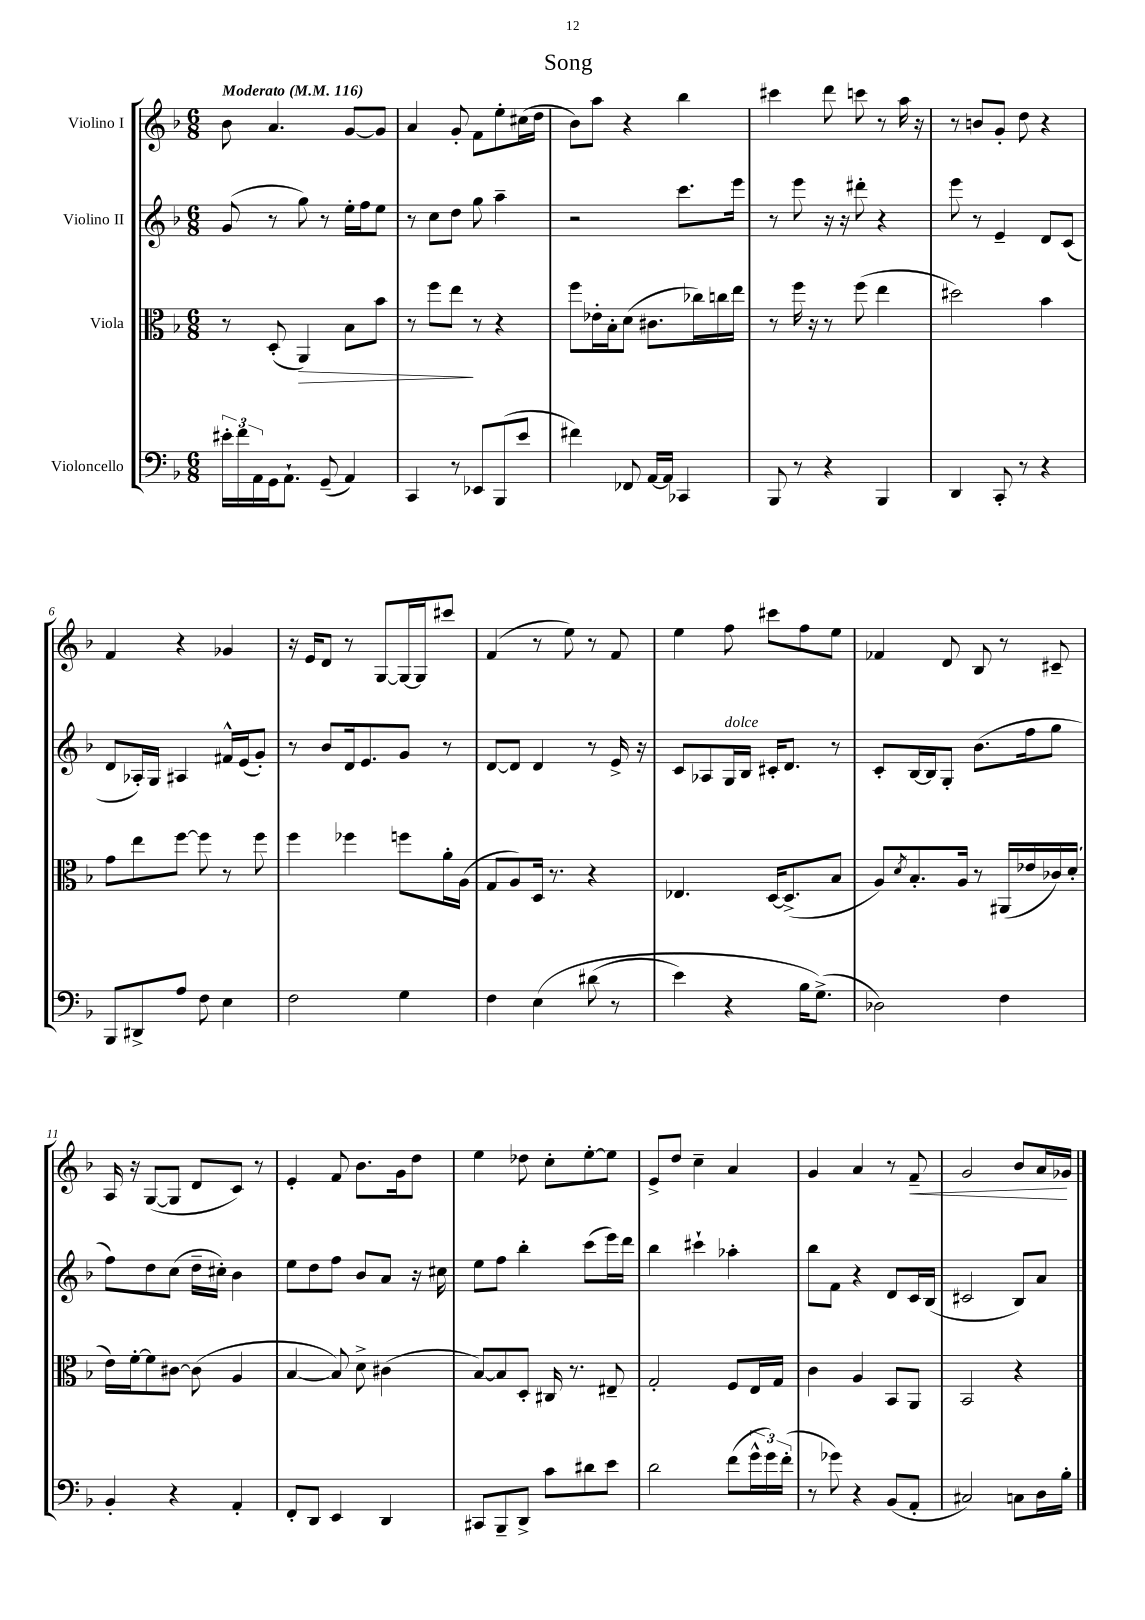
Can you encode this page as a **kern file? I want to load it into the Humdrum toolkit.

**kern	**kern	**kern	**kern
*staff4	*staff3	*staff2	*staff1
*clefF4	*clefC3	*clefG2	*clefG2
*k[b-]	*k[b-]	*k[b-]	*k[b-]
*M6/8	*M6/8	*M6/8	*M6/8
*MM116	*MM116	*MM116	*MM116
24e#'	8r	(8g	8b-
24f	.	.	.
24AA	.	.	.
16GG	(8D'	8r	4.a
8.AA`	.	.	.
.	4AA)	8gg)	.
(8GG~	.	8r	.
4AA)	8B-	16ee'	[8g
.	.	16ff	.
.	8b-	8ee	8g]
=	=	=	=
4CC	8r	8r	4a
.	8ff	8cc	.
8r	8ee	8dd	8g'
8EE-	8r	8gg	8f
(8BBB-	4r	4aa~	8ee'
8e	.	.	(16cc#
.	.	.	16dd
=	=	=	=
4f#)	8ff	2r	8b-)
.	16e-'	.	8aa
.	16B-'	.	.
8FF-	(8d	.	4r
[16AA	8.c#	.	.
16AA]	.	.	.
4CC-	.	8.ccc	4bb-
.	16cc-)	.	.
.	16cc	.	.
.	16ee	16eee	.
=	=	=	=
8BBB-	8r	8r	4ccc#
8r	16ff	8eee	.
.	16r	.	.
4r	8r	16r	8ddd
.	.	16r	.
.	(8ff	8ddd#'	8ccc
4BBB-	4ee	4r	8r
.	.	.	16aa
.	.	.	16r
=	=	=	=
4DD	2dd#)	8eee	8r
.	.	8r	8b
8CC'	.	4e~	8g'
8r	.	.	8dd
4r	4b-	8d	4r
.	.	(8c	.
=	=	=	=
8BBB-	8g	8d	4f
8DD#^	8ee	16A-')	.
.	.	16G	.
8A	[8ff	4A#	4r
8F	8ff]	.	.
4E	8r	16f#^^	4g-
.	.	(16e	.
.	8ff	8g')	.
=	=	=	=
2F	4ff	8r	16r
.	.	.	16e
.	.	8b-	8d
.	4ff-	16d	8r
.	.	8.e	.
.	.	.	[8G
4G	8ff	8g	16G_
.	.	.	16G]
.	16a'	8r	8ccc#
.	(16A	.	.
=	=	=	=
4F	8G	[8d	(4f
.	8A)	8d]	.
&(4E	16D	4d	8r
.	8.r	.	.
.	.	.	8ee)
(8d#	4r	8r	8r
8r	.	16e^	8f
.	.	16r	.
=	=	=	=
4e)	4.E-	8c	4ee
.	.	8A-	.
4r	.	16G	8ff
.	.	16B-	.
.	[16D	16c#'	8ccc#
.	(8.D^]	8.d	.
16B-	.	.	8ff
(8.G^&)	.	.	.
.	8B-	8r	8ee
=	=	=	=
2D-)	8A)	8c'	4f-
.	8qd	.	.
.	8.B-'	[16B-	.
.	.	16B-]	.
.	.	8G'	8d
.	16A	.	.
.	8r	(8.b-	8B-
4F	(16AA#	.	8r
.	16e-	16ff	.
.	16c-)	8gg	8c#~
.	(16d'	.	.
=	=	=	=
4BB-'	16e)	8ff)	16A
.	[16f'	.	16r
.	8f]	8dd	([8G
4r	[8c#	(8cc	8G]
.	(8c#]	16dd~	8d
.	.	16cc#')	.
4AA'	4A	4b-	8c)
.	.	.	8r
=	=	=	=
8FF'	[4B-	8ee	4e'
8DD	.	8dd	.
4EE	8B-])	8ff	8f
.	8d^	8b-	8.b-
4DD	(4c#	8a	.
.	.	.	16g
.	.	16r	8dd
.	.	16cc#	.
=	=	=	=
8CC#	[8B-)	8ee	4ee
8BBB-~	8B-]	8ff	.
8DD^	8D'	4bb-'	8dd-
8c	16C#	.	8cc'
.	8.r	.	.
8d#	.	(8ccc	[8ee'
8e	8E#~	16eee)	8ee]
.	.	16ddd	.
=	=	=	=
2d	2G'	4bb-	8e^
.	.	.	8dd
.	.	4ccc#`	4cc~
(8f	8F	4aa-'	4a
24g^^	16E	.	.
24g)	.	.	.
.	16G	.	.
(24f'	.	.	.
=	=	=	=
8r	4c	8bb-	4g
8g-)	.	8f	.
4r	4A	4r	4a
(8BB-	8BB-	8d	8r
8AA'	8AA	16c	8f~
.	.	(16B-	.
=	=	=	=
2C#)	2BB-	2c#	2g
8C	4r	8B-)	8b-
16D	.	8a	16a
16B-'	.	.	16g-
==	==	==	==
*-	*-	*-	*-
